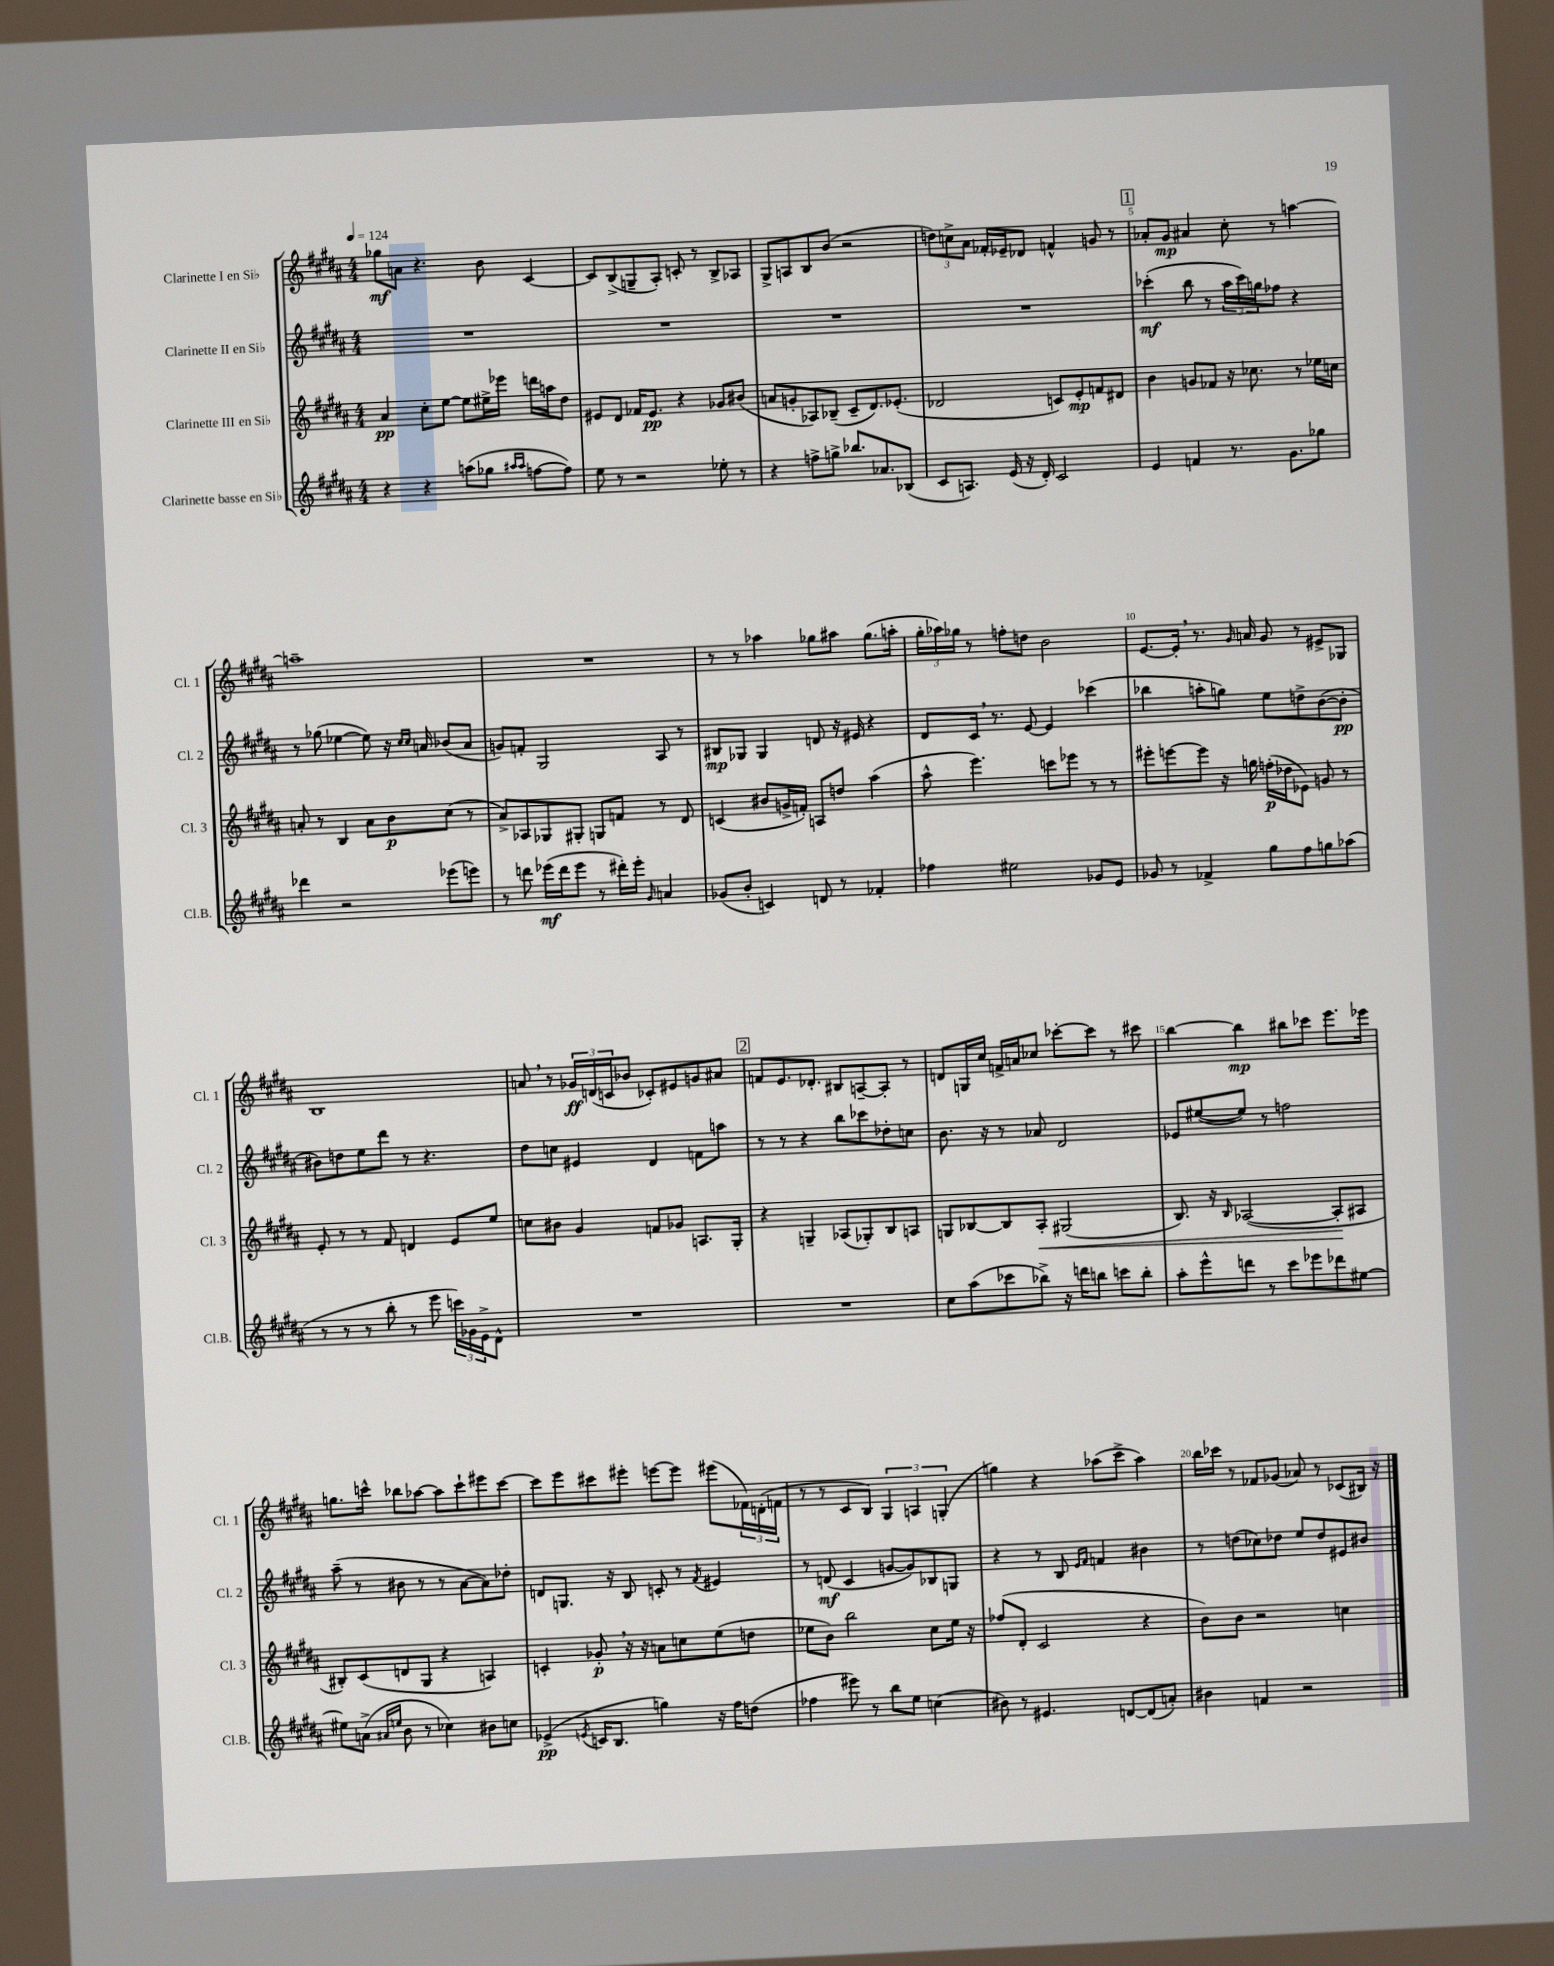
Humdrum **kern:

**kern	**kern	**kern	**kern
*staff4	*staff3	*staff2	*staff1
*clefG2	*clefG2	*clefG2	*clefG2
*k[f#c#g#d#a#]	*k[f#c#g#d#a#]	*k[f#c#g#d#a#]	*k[f#c#g#d#a#]
*M4/4	*M4/4	*M4/4	*M4/4
*MM124	*MM124	*MM124	*MM124
4r	4a#	1r	8gg-
.	.	.	8a
4r	8cc#'	.	4.r
.	[8ee	.	.
(8aa	8ee]	.	.
8gg-	16ee#^	.	8b
.	16eee-	.	.
16qqaa#	.	.	.
16qqaa#	.	.	.
[8ff	16ddd	.	[4c#
.	16aa	.	.
8ff])	8dd#	.	.
=	=	=	=
8ee	8e#	1r	8c#]
8r	8d#	.	(8B^
2r	16f-	.	8G~
.	8.e#	.	.
.	.	.	8A#')
.	4r	.	8c'
.	.	.	8r
8ee-'	8g-	.	8B^
8r	(8b#	.	8A-
=	=	=	=
4r	8a	1r	8G#^
.	8g'	.	8A
8ff^	8A-)	.	8B
8gg^	(8B-~	.	(8b
8.bb-	8c#~	.	2r
.	8.d#)	.	.
8.a-	.	.	.
.	(8.e-'	.	.
(8B-	.	.	.
=	=	=	=
8c#	2d-	1r	12dd)
.	.	.	12cc^
8.A)	.	.	.
.	.	.	12a#
.	.	.	16f-'
(16e	.	.	16e-~
16r	.	.	8d-
16d#')	.	.	.
2c#	8c)	.	4f^^
.	8e'	.	.
.	8f	.	8g
.	8d#	.	8r
=	=	=	=
4e	4b	(4ccc-'	8a-'
.	.	.	8g#
4f	8g	8bb	4a#
.	8f-	8r	.
8.r	16r	24aa#	8cc#'
.	.	24ccc-)	.
.	8.cc-	.	.
.	.	24gg	.
.	.	8ff-	8r
8.g#	.	.	.
.	8r	4r	[4aa
8gg-	16ee-	.	.
.	16cc	.	.
=	=	=	=
4ddd-	8a'	8r	1aa~]
.	8r	(8gg-	.
2r	4B	[4ee-	.
.	8a	8ee-])	.
.	8b	16r	.
.	.	16qqcc#	.
.	.	16qqcc#	.
.	.	16a	.
(8eee-	(8cc#	(8b-	.
8eee)	8r	8a	.
=	=	=	=
8r	8a#^)	8g)	1r
8ddd	8A-	8f'	.
(16eee-	8G-	2G#	.
16ddd	.	.	.
8eee-	8G#'	.	.
8r	8G	.	.
16ddd#')	8f	.	.
16eee-'	.	.	.
16qqg#	.	.	.
4a	8r	8A#	.
.	8d#	8r	.
=	=	=	=
(8g-	(4c	8B#	8r
8b'	.	8G-	8r
4c)	8b#	4G-	4aa-
.	16g^	.	.
.	16f')	.	.
8d	8A	8d	8gg-
8r	8dd	16r	8aa#
.	.	16e#	.
4f-'	(4aa#	4r	(8.gg-
.	.	.	16aa'
=	=	=	=
4ff-	8aa#^^	8d#	24gg#'
.	.	.	24aa-)
.	.	.	24gg-
.	4.eee)	16c#	8r
.	.	8.r	.
2ee#	.	.	8ff'
.	.	[8e	8dd
.	8ccc	4e]	2b
.	8eee-	.	.
8g-	8r	(4ccc-	.
8e	8r	.	.
=	=	=	=
8g-	8eee#'	4bb-	[8.e
8r	[8eee	.	.
.	.	.	16e']
4f-^	8eee]	8aa'	8.r
.	16r	8gg)	.
.	.	.	16qqg#
.	16gg	.	16a
8gg#	(16ff'	8ee	8g#
.	16dd-	.	.
8ff#	8e-)	8dd^	8r
8gg	8g	([8b	8e#^
(8aa-	8r	8b']	8G-
=	=	=	=
8r	8e'	8b#)	1B
8r	8r	8dd	.
8r	8r	8ee	.
8bb'	8f#	8ddd#	.
8r	4d	8r	.
8eee	.	4.r	.
24ccc)	8e	.	.
24g-	.	.	.
24e^	.	.	.
8d#^^	8ee	.	.
=	=	=	=
1r	8cc	8dd#	8a
.	8b#	8cc	8r
.	4g#	4e#	24g-
.	.	.	(24d
.	.	.	24c
.	.	.	8b-
.	8f	4d#	8c-')
.	8g-	.	8e#
.	8.A	8f	8g
.	.	8aa	8a#
.	16G#'	.	.
=	=	=	=
1r	4r	8r	8f
.	.	8r	8.e
.	4G~	4r	.
.	.	.	8.d-'
.	(8A-	8bb	8B#
.	8G-')	8ccc-	[8A~
.	8B	8dd-'	8A']
.	8A	8cc	8r
=	=	=	=
8cc#	8G	8.b	8d
(8aa#	[8B-	.	16G
.	.	16r	16cc#
8ccc-	8B-]	8r	16f^
.	.	.	16a
8bb-^)	8A#'	8a-	8cc-
16r	(2G#	2d#	[8ccc-'
16ddd	.	.	.
8bb	.	.	8ccc-]
8ccc	.	.	8r
8bb'	.	.	8ccc#
=	=	=	=
8aa#'	8.B)	8e-	[4bb
8eee^^	.	([8ee#	.
.	16r	.	.
.	16qqB	.	.
8ddd	([2A-	8ee#])	4bb]
8r	.	8r	.
8ccc#	.	2ff	8bb#
8eee-	.	.	8ccc-
8ddd-	8A-']	.	8.eee
[8ee#	8A#	.	.
.	.	.	16eee-
=	=	=	=
8ee#]	8B#')	(8aa#~	8.gg
(8a^	(8c#	8r	.
.	.	.	16ccc^^
16qqa#	.	.	.
16qqee	.	.	.
8b	8d	8b#	8bb-
8r	8G#	8r	[8aa-
4cc-)	4r	8r	8aa-]
.	.	[8a#	8ccc`
8b#	4A)	8a#])	8eee#
8cc	.	8dd-'	[8ccc
=	=	=	=
(4e-^	4c'	8d	8ccc]
.	.	8.G	8eee
8qe	.	.	.
16c	8g-'	.	8ccc#
8.B	.	16r	.
.	16r	8B	8eee#'
.	16r	.	.
4gg)	8a	8c'	[8eee
.	8cc	8r	8eee]
.	.	8qf#	.
16r	(8ee	4e#	(8eee#
16ff#	.	.	.
(8dd	8dd	.	24f-)
.	.	.	(24d'
.	.	.	24f
=	=	=	=
4ff-	8ee-	8r	8r
.	8b)	(8d	8r
8eee#)	2bb	4c#	8c#
8r	.	.	8B)
8bb	.	[8g	6G#
8ee	.	8g])	.
.	.	.	6A
(4cc	8cc#	8B-	.
.	.	.	(6G'
.	16ee-	8G	.
.	16r	.	.
=	=	=	=
8b#)	(8ff-	4r	4gg)
8r	8d#'	.	.
4.e#	2c#	8r	4r
.	.	8B	.
.	.	16qqe	.
.	.	16qqf#	.
.	.	4f	(8aa-
[8d	.	.	8ccc#^
(8d]	4r	4b#	4aa-)
8a')	.	.	.
=	=	=	=
4b#	8b)	8r	16bb
.	.	.	16ccc-
.	8b	(8dd	8r
4f	2r	8cc-)	8f-
.	.	8dd-	(8g-
2r	.	8ee	8a-)
.	.	8dd-	8r
.	4cc	8e#	(8c-
.	.	8b#	16B#)
.	.	.	16r
==	==	==	==
*-	*-	*-	*-
